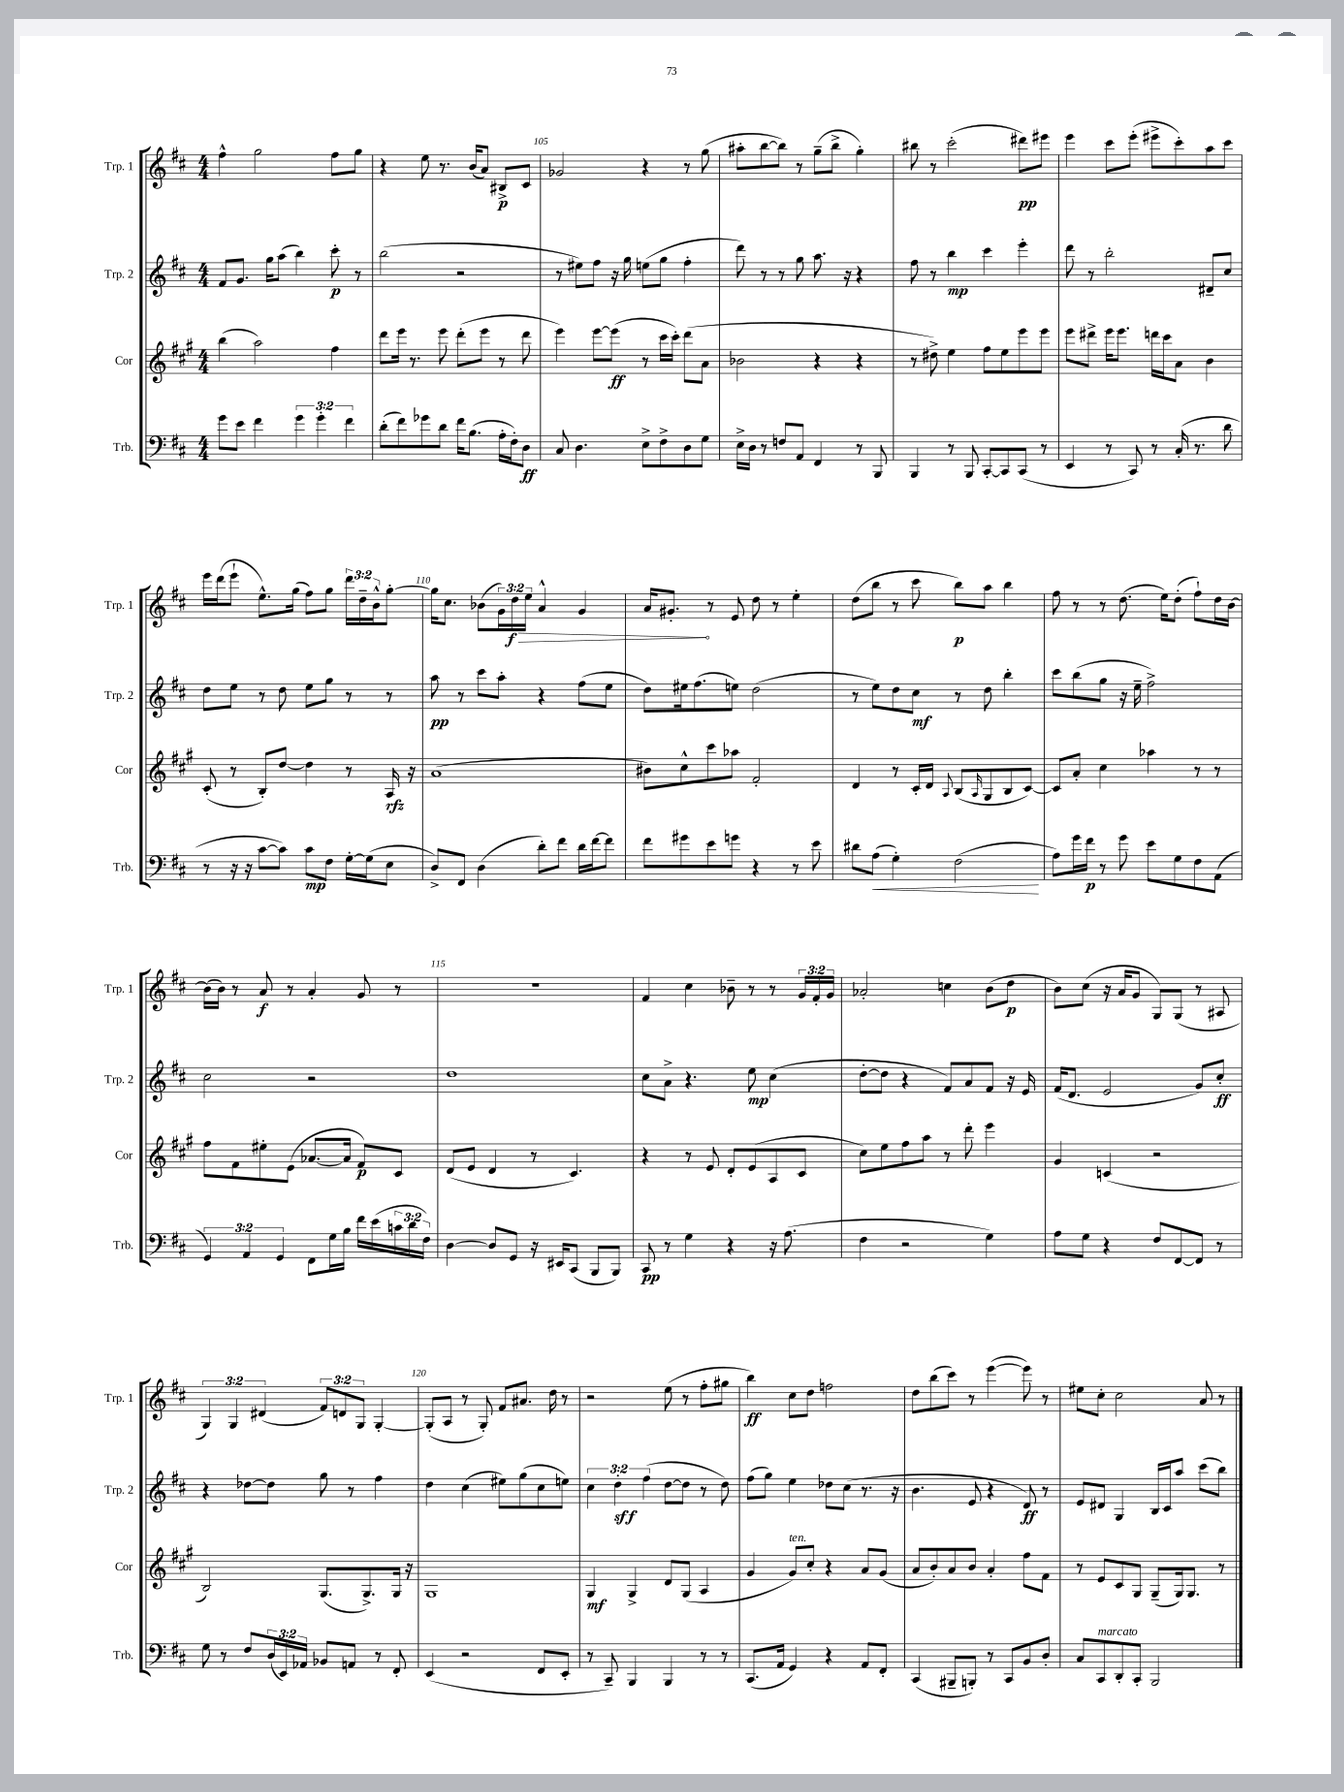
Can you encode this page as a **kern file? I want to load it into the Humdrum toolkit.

**kern	**dynam	**kern	**dynam	**kern	**dynam	**kern	**dynam
*part4	*part4	*part3	*part3	*part2	*part2	*part1	*part1
*staff4	*staff4	*staff3	*staff3	*staff2	*staff2	*staff1	*staff1
*I"Trb.	*	*I"Cor	*	*I"Trp. 2	*	*I"Trp. 1	*
*I'Trb.	*	*I'Cor	*	*I'Trp. 2	*	*I'Trp. 1	*
*clefF4	*	*clefG2	*	*clefG2	*	*clefG2	*
*k[f#c#]	*	*k[f#c#g#]	*	*k[f#c#]	*	*k[f#c#]	*
*M4/4	*	*M4/4	*	*M4/4	*	*M4/4	*
=103	=103	=103	=103	=103	=103	=103	=103
8g\L	.	(4bb\	.	8f#/L	.	4ff#^^\	.
8e\J	.	.	.	8.g/J	.	.	.
4f#\	.	2aa\)	.	.	.	2gg\	.
.	.	.	.	16gg\KL	.	.	.
.	.	.	.	(8aa\J	.	.	.
6g\	.	.	.	4bb\)	.	.	.
6g'\	.	.	.	.	.	.	.
.	.	4ff#\	.	8ccc#'\	p	8ff#\L	.
6f#\	.	.	.	.	.	.	.
.	.	.	.	8r	.	8gg\J	.
=104	=104	=104	=104	=104	=104	=104	=104
(8d'\L	.	8ddd\L	.	(2bb\	.	4r	.
8f#\)	.	16eee\Jk	.	.	.	.	.
.	.	8.r	.	.	.	.	.
8g-X\	.	.	.	.	.	8ee\	.
8d\J	.	8eee\	.	.	.	8.r	.
16f#\KL	.	(8ddd'\L	.	2r	.	.	.
(8.B\J	.	.	.	.	.	(16b/KL	.
.	.	8eee\J	.	.	.	8a/J)	.
16A'\LL	.	8r	.	.	.	8B#X^/L	p
16F#'\J)	.	.	.	.	.	.	.
8D\J	ff	8ddd\	.	.	.	8c#/J	.
=105	=105	=105	=105	=105	=105	=105	=105
8C#/	.	4eee\)	.	8r	.	2g-X/	.
4.D\	.	.	.	8ee#X\L)	.	.	.
.	.	[8eee\L	.	8ff#\J	.	.	.
.	.	(8eee\J]	ff	16r	.	.	.
.	.	.	.	16gg\	.	.	.
8E^\L	.	8r	.	(8een\L	.	4r	.
8F#^\	.	16ccc#\LL	.	8gg\J	.	.	.
.	.	16ccc#'\JJ)	.	.	.	.	.
8D\	.	(8ddd\L	.	4ff#'\	.	8r	.
8G\J	.	8a\J	.	.	.	(8gg\	.
=106	=106	=106	=106	=106	=106	=106	=106
16E^\LL	.	2b-X\	.	8ddd\)	.	8aa#X'\L	.
16D\JJ	.	.	.	.	.	.	.
8r	.	.	.	8r	.	[8bb\	.
8Fn/L	.	.	.	8r	.	8bb\J])	.
8AA/J	.	.	.	8gg\	.	8r	.
4FF#/	.	4r	.	8.aa\	.	(8gg~\L	.
.	.	.	.	.	.	8bb^\J	.
.	.	.	.	16r	.	.	.
8r	.	4r	.	4r	.	4gg'\)	.
8BBB/	.	.	.	.	.	.	.
=107	=107	=107	=107	=107	=107	=107	=107
4BBB/	.	8r	.	8ff#\	.	8bb#X\	.
.	.	8dd#X^\)	.	8r	.	8r	.
8r	.	4ee\	.	4bb\	mp	(2ccc#'\	.
8BBB/	.	.	.	.	.	.	.
[8CC#'/L	.	8ff#\L	.	4ccc#\	.	.	.
8CC#/]	.	8ee\	.	.	.	.	.
(8CC#/J	.	8eee\	.	4eee'\	.	8ddd#X\L)	pp
8r	.	8eee\J	.	.	.	8eee#X\J	.
=108	=108	=108	=108	=108	=108	=108	=108
4EE/	.	8eee\L	.	8ddd\	.	4eee\	.
.	.	8ddd#X^\J	.	8r	.	.	.
8r	.	16eee\KL	.	2bb'\	.	8ccc#\L	.
.	.	8.eee\J	.	.	.	.	.
8CC#/)	.	.	.	.	.	(8eee'\J	.
8r	.	16dddn\LL	.	.	.	8eee#X^\L	.
.	.	16ccc#\J	.	.	.	.	.
(16C#'/	.	8a\J	.	.	.	8ccc#'\)	.
8.r	.	.	.	.	.	.	.
.	.	4b\	.	8d#X~/L	.	8aa\	.
8d\	.	.	.	8cc#/J	.	8ccc#\J	.
!!LO:LB:g=z
=109	=109	=109	=109	=109	=109	=109	=109
8r	.	(8c#'/	.	8dd\L	.	16eee\LL	.
.	.	.	.	.	.	(16ddd\J	.
16r	.	8r	.	8ee\J	.	8eee`\J	.
16r	.	.	.	.	.	.	.
[8c#\L	.	8B'/L)	.	8r	.	8.ee^^\L)	.
8c#\J])	.	[8dd/J	.	8dd\	.	.	.
.	.	.	.	.	.	(16gg\Jk	.
8c#\L	mp	4dd\]	.	8ee\L	.	8ff#\L)	.
8F#\J	.	.	.	8gg\J	.	8gg\J	.
[16G'\LL	.	8r	.	8r	.	24ddd\LL	.
.	.	.	.	.	.	24dd~\	.
(16G\J]	.	.	.	.	.	.	.
.	.	.	.	.	.	24b^^\J	.
8E\J	.	16A/	rfz	8r	.	[8gg'\J	.
.	.	16r	.	.	.	.	.
=110	=110	=110	=110	=110	=110	=110	=110
8D^/L)	.	(1a	.	8aa\	pp	16gg\KL]	.
.	.	.	.	.	.	8.cc#\J	.
8FF#/J	.	.	.	8r	.	.	.
(4D\	.	.	.	8ccc#\L	.	(8b-X\L	.
.	.	.	.	8aa'\J	.	24g\L)	.
!	!	!	!	!	!	!	!LO:HP:b
.	.	.	.	.	.	24dd\	> f
.	.	.	.	.	.	24ee\JJ	.
8d'\L)	.	.	.	4r	.	4a^^/	.
8f#\J	.	.	.	.	.	.	.
16d\LL	.	.	.	(8ff#\L	.	4g/	.
[16f#\J	.	.	.	.	.	.	.
8f#\J]	.	.	.	8ee\J	.	.	.
=111	=111	=111	=111	=111	=111	=111	=111
8f#\L	.	8b#X\L)	.	8dd\L)	.	16a/KL	.
.	.	.	.	.	.	8.g#X'/J	.
8g#X\	.	8cc#^^\	.	16ee#X\k	.	.	.
.	.	.	.	(8.ff#\	.	.	.
8e\	.	8ccc#\	.	.	.	8r	]
8gn\J	.	8aa-X\J	.	8een\J)	.	8e/	.
4r	.	2f#'/	.	(2dd\	.	8dd\	.
.	.	.	.	.	.	8r	.
8r	.	.	.	.	.	4ee'\	.
8e\	.	.	.	.	.	.	.
=112	=112	=112	=112	=112	=112	=112	=112
8d#X\L	.	4d/	.	8r	.	(8dd\L	.
!	!LO:HP:b	!	!	!	!	!	!
(8A\J	<	.	.	8ee\L)	.	8bb\J	.
4G'\)	.	8r	.	8dd\	.	8r	.
.	.	16c#'/LL	.	8cc#\J	mf	8ccc#\	.
.	.	16d/JJ	.	.	.	.	.
.	.	8qqA/	.	.	.	.	.
(2F#\	.	(8B/L	.	8r	.	8bb\L)	p
.	.	16qqA/	.	.	.	.	.
.	.	8G#/	.	8dd\	.	8aa\J	.
.	.	8B/	.	4bb'\	.	4bb\	.
.	.	[8c#/J)	.	.	.	.	.
.	[	.	.	.	.	.	.
=113	=113	=113	=113	=113	=113	=113	=113
8A\L)	.	8c#/L]	.	8ccc#\L	.	8ff#\	.
16g\L	.	8a'/J	.	(8bb\	.	8r	.
16f#\JJ	p	.	.	.	.	.	.
8r	.	4cc#\	.	8gg\J	.	8r	.
8g\	.	.	.	16r	.	(8.dd\	.
.	.	.	.	16ee~\	.	.	.
8e\L	.	4aa-X\	.	2ff#^\)	.	.	.
.	.	.	.	.	.	16ee\KL)	.
8G\	.	.	.	.	.	(8dd'\J	.
8F#\	.	8r	.	.	.	8ff#`\L)	.
(8AA\J	.	8r	.	.	.	16dd\L	.
.	.	.	.	.	.	[16b\JJ	.
!!LO:LB:g=z
=114	=114	=114	=114	=114	=114	=114	=114
6GG/)	.	8ff#\L	.	2cc#\	.	(16b\LL]	.
.	.	.	.	.	.	16b\JJ)	.
.	.	8f#\	.	.	.	8r	.
6AA/	.	.	.	.	.	.	.
.	.	8ee#X'\	.	.	.	8a/	f
6GG/	.	.	.	.	.	.	.
.	.	(8e\J	.	.	.	8r	.
8FF#\L	.	[8.a-X/L	.	2r	.	4a'/	.
16G\L	.	.	.	.	.	.	.
16B\JJ	.	16a-/Jk]	.	.	.	.	.
16f#\LL	.	8f#/L)	p	.	.	8g/	.
(16e\	.	.	.	.	.	.	.
24cn\	.	8c#/J	.	.	.	8r	.
24d\	.	.	.	.	.	.	.
24F#\JJ)	.	.	.	.	.	.	.
=115	=115	=115	=115	=115	=115	=115	=115
[4D\	.	(8d/L	.	1dd	.	1r	.
.	.	8e/J	.	.	.	.	.
8D/L]	.	4d/	.	.	.	.	.
8GG/J	.	.	.	.	.	.	.
16r	.	8r	.	.	.	.	.
16EE#X/KL	.	.	.	.	.	.	.
(8CC#/J	.	4.c#/)	.	.	.	.	.
8BBB/L	.	.	.	.	.	.	.
8BBB/J)	.	.	.	.	.	.	.
=116	=116	=116	=116	=116	=116	=116	=116
8CC#/	pp	4r	.	8cc#\L	.	4f#/	.
8r	.	.	.	8a^\J	.	.	.
4G\	.	8r	.	4.r	.	4cc#\	.
.	.	8e/	.	.	.	.	.
4r	.	8d'/L	.	.	.	8b-X~\	.
.	.	(8e/	.	8ee\	mp	8r	.
16r	.	8A/	.	(4cc#\	.	8r	.
(8.A\	.	.	.	.	.	.	.
.	.	8c#/J	.	.	.	24g/LL	.
.	.	.	.	.	.	24f#'/	.
.	.	.	.	.	.	24g/JJ	.
=117	=117	=117	=117	=117	=117	=117	=117
4F#\	.	8cc#\L)	.	[8dd'\L	.	2a-X'/	.
.	.	8ee\	.	8dd\J]	.	.	.
2r	.	8ff#\	.	4r	.	.	.
.	.	8aa\J	.	.	.	.	.
.	.	8r	.	8f#/L)	.	4ccn\	.
.	.	8ddd'\	.	8a/	.	.	.
4G\)	.	4eee\	.	8f#/J	.	(8b\L	.
.	.	.	.	16r	.	8dd\J	p
.	.	.	.	16e/	.	.	.
=118	=118	=118	=118	=118	=118	=118	=118
8A\L	.	4g#/	.	(16f#/KL	.	8b\L)	.
.	.	.	.	8.d/J	.	.	.
8G\J	.	.	.	.	.	(8cc#\J	.
4r	.	(4cn/	.	2e/	.	16r	.
.	.	.	.	.	.	16a/KL	.
.	.	.	.	.	.	8g/J	.
8F#/L	.	2r	.	.	.	8G/L)	.
[8FF#/	.	.	.	.	.	(8G/J	.
8FF#/J]	.	.	.	8g/L)	.	8r	.
8r	.	.	.	8cc#'/J	ff	8A#X/	.
!!LO:LB:g=z
=119	=119	=119	=119	=119	=119	=119	=119
8G\	.	2B/)	.	4r	.	6G/)	.
8r	.	.	.	.	.	.	.
.	.	.	.	.	.	6G/	.
8F#/L	.	.	.	[8dd-X\L	.	.	.
.	.	.	.	.	.	(6d#X/	.
(24D/L	.	.	.	8dd-\J]	.	.	.
24EE/)	.	.	.	.	.	.	.
24AA-X/JJ	.	.	.	.	.	.	.
8BB-X/L	.	(8.G#/L	.	8gg\	.	12f#/L)	.
.	.	.	.	.	.	12dn/	.
8AAn/J	.	.	.	8r	.	.	.
.	.	.	.	.	.	12G/J	.
.	.	8.G#^/)	.	.	.	.	.
8r	.	.	.	4ff#\	.	[4G'/	.
8FF#'/	.	16G#/Jk	.	.	.	.	.
.	.	16r	.	.	.	.	.
=120	=120	=120	=120	=120	=120	=120	=120
(4EE/	.	1G#	.	4dd\	.	(8G'/L]	.
.	.	.	.	.	.	8A/J	.
2r	.	.	.	(4cc#\	.	8r	.
.	.	.	.	.	.	8G'/)	.
.	.	.	.	8ee#X\L)	.	8f#/L	.
.	.	.	.	(8gg\	.	8.a#X/J	.
8FF#/L	.	.	.	8cc#\	.	.	.
.	.	.	.	.	.	16dd\	.
8EE'/J	.	.	.	8een\J)	.	8r	.
=121	=121	=121	=121	=121	=121	=121	=121
8r	.	4G#/	mf	6cc#\	.	2r	.
8CC#~/)	.	.	.	.	.	.	.
.	.	.	.	6dd'\	sff	.	.
4BBB/	.	4G#^/	.	.	.	.	.
.	.	.	.	(6ff#\	.	.	.
4BBB/	.	8d/L	.	[8dd\L	.	(8ee\	.
.	.	(8G#/J	.	8dd\J]	.	8r	.
8r	.	4A/	.	8r	.	8ff#'\L	.
8r	.	.	.	8dd\)	.	8gg#X\J	.
=122	=122	=122	=122	=122	=122	=122	=122
(8.CC#/L	.	4g#/	.	(8ff#\L	.	4bb\)	ff
.	.	.	.	8gg\J)	.	.	.
16AA/Jk	.	.	.	.	.	.	.
!	!	!LO:TX:a:i:t=ten.	!	!	!	!	!
4GG/)	.	8g#/L)	.	4ee\	.	8cc#\L	.
.	.	8cc#'/J	.	.	.	8dd\J	.
4r	.	4r	.	8dd-X\L	.	2ffn\	.
.	.	.	.	(8cc#\J	.	.	.
8AA/L	.	8a/L	.	8.r	.	.	.
8FF#'/J	.	(8g#/J	.	.	.	.	.
.	.	.	.	16r	.	.	.
=123	=123	=123	=123	=123	=123	=123	=123
(4CC#/	.	8a/L	.	4.b\	.	8dd\L	.
.	.	8b'/)	.	.	.	(8bb\	.
8BBB#X~/L	.	8a/	.	.	.	8ccc#\J)	.
8BBBn'/J)	.	8b/J	.	8e/	.	8r	.
8r	.	4a'/	.	4r	.	([4eee\	.
8CC#/L	.	.	.	.	.	.	.
8BB/	.	8ff#\L	.	8d/)	ff	8eee\])	.
8D'/J	.	8f#\J	.	8r	.	8r	.
=124	=124	=124	=124	=124	=124	=124	=124
8C#/L	.	8r	.	8e/L	.	8ee#X\L	.
!LO:TX:a:i:t=marcato	!	!	!	!	!	!	!
8CC#/	.	8e/L	.	8d#X/J	.	8cc#'\J	.
8DD'/	.	8c#/	.	4G/	.	2cc#\	.
8CC#'/J	.	8G#/J	.	.	.	.	.
2BBB/	.	(8G#~/L	.	16B/LL	.	.	.
.	.	.	.	16c#/J	.	.	.
.	.	16G#/k)	.	8aa/J	.	.	.
.	.	8.G#/J	.	.	.	.	.
.	.	.	.	(8ccc#\L	.	8a/	.
.	.	8r	.	8bb\J)	.	8r	.
==	==	==	==	==	==	==	==
*-	*-	*-	*-	*-	*-	*-	*-
